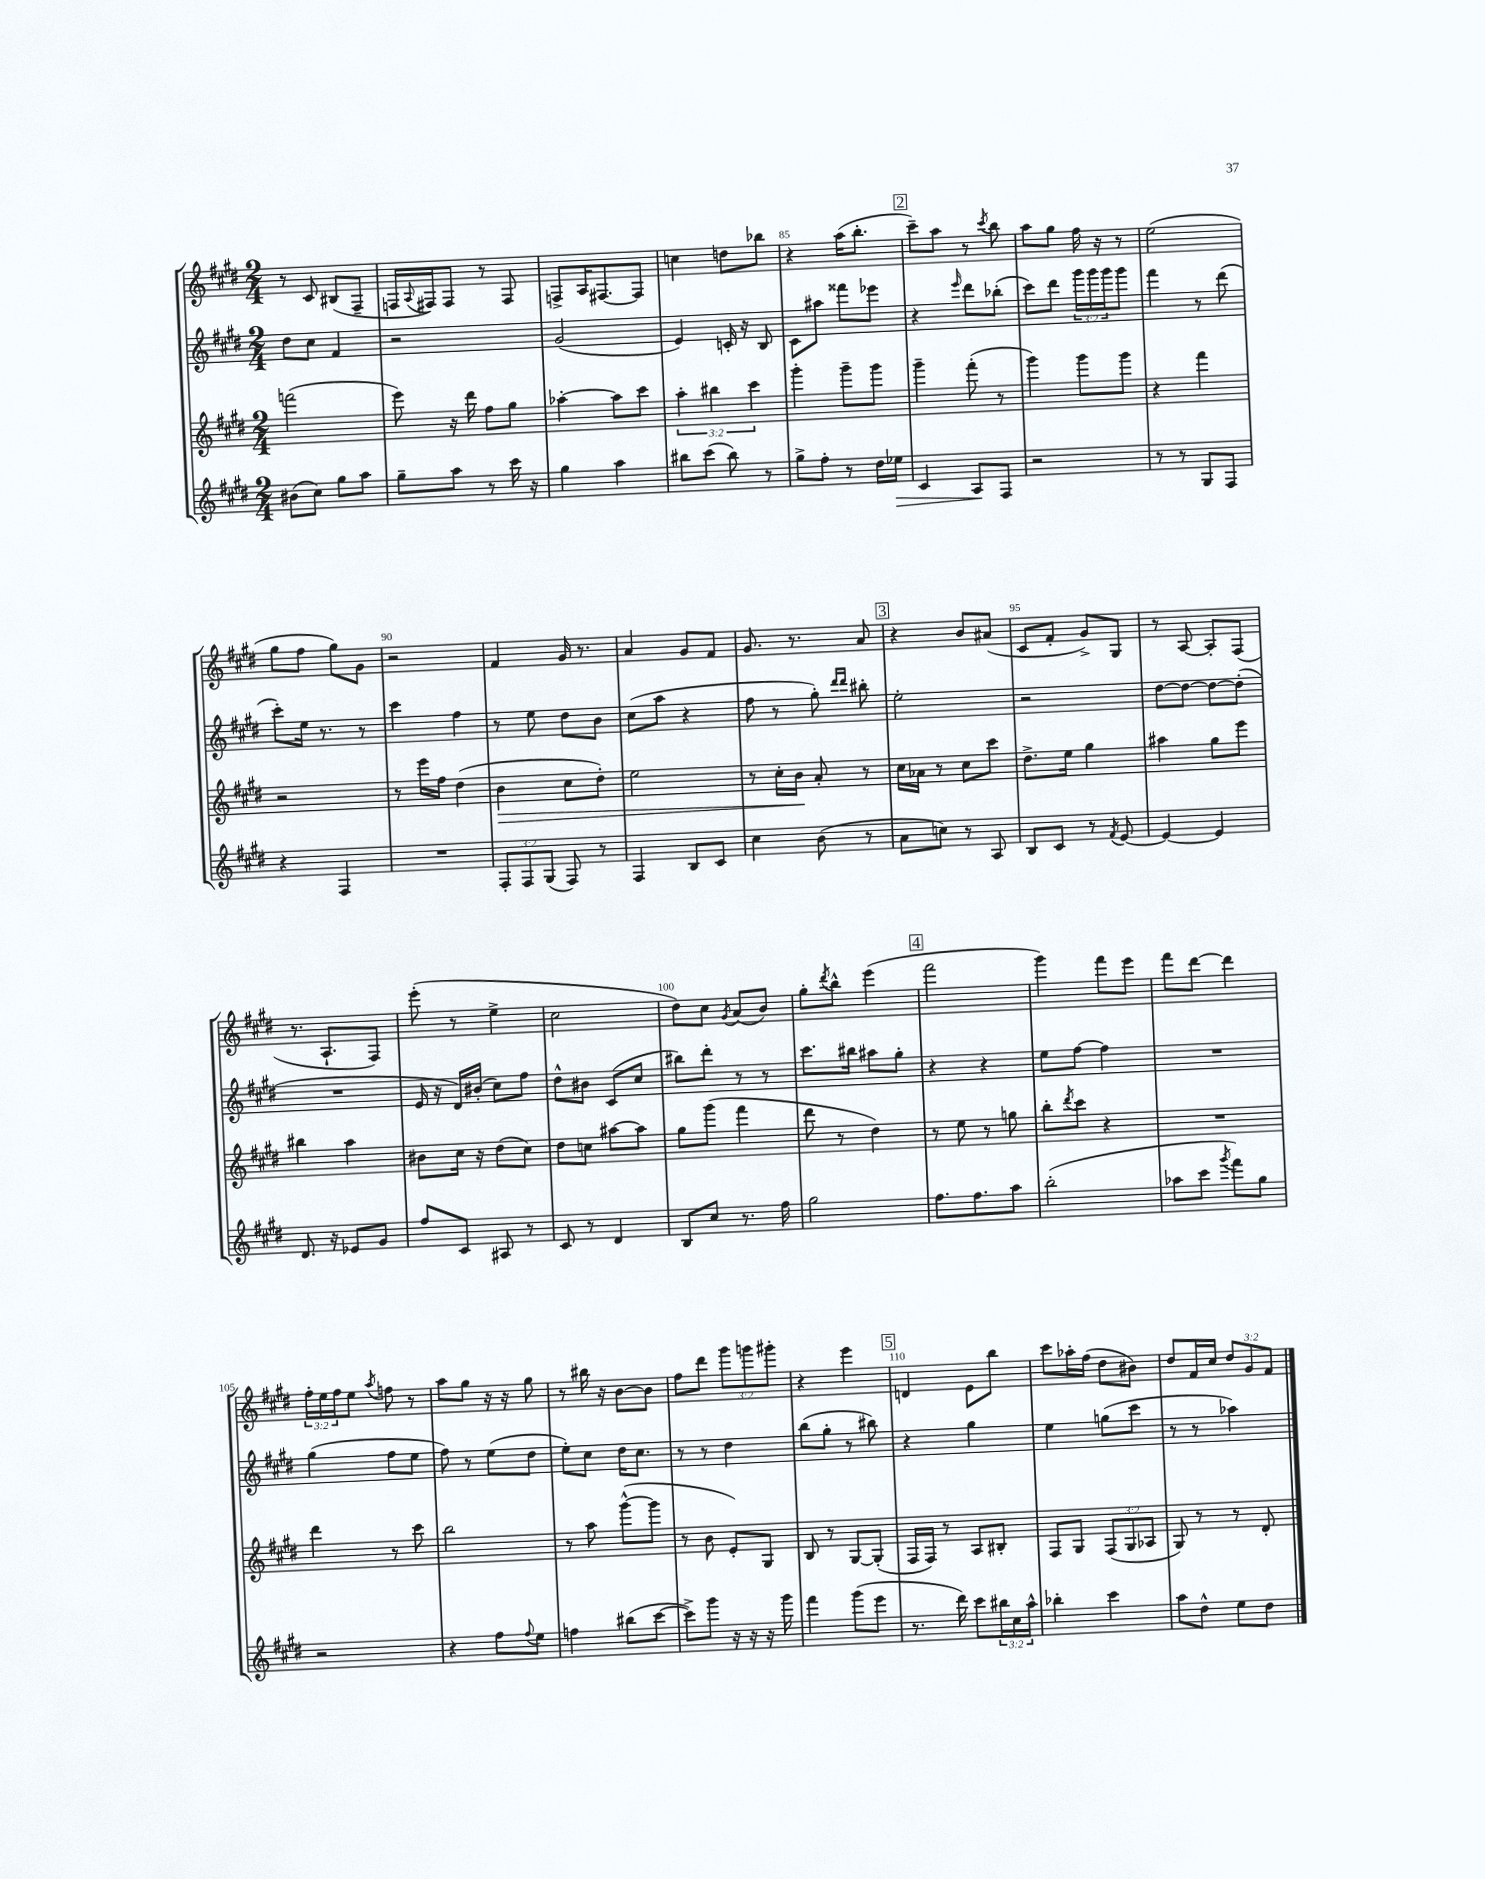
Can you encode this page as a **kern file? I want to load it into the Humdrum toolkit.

**kern	**kern	**kern	**kern
*staff4	*staff3	*staff2	*staff1
*clefG2	*clefG2	*clefG2	*clefG2
*k[f#c#g#d#]	*k[f#c#g#d#]	*k[f#c#g#d#]	*k[f#c#g#d#]
*M2/4	*M2/4	*M2/4	*M2/4
(8b#	(2fff	8dd#	8r
8cc#)	.	8cc#	8c#
8gg#	.	4f#	(8B#
8aa	.	.	8F#~
=	=	=	=
8gg#~	8eee)	2r	16F
.	.	.	8qqA
.	.	.	16F#)
8aa	16r	.	8F#
.	16ddd#	.	.
8r	8ff#	.	8r
16ccc#	8gg#	.	8F#
16r	.	.	.
=	=	=	=
4gg#	[4aa-'	(2g#	8F^
.	.	.	16A
.	.	.	[8.F#
4aa	8aa-]	.	.
.	8ccc#	.	8F#]
=	=	=	=
8bb#	6aa'	4e)	4cc
(8ccc#	.	.	.
.	6bb#	.	.
8bb#)	.	16c'	8dd
.	.	16r	.
.	6ccc#	.	.
8r	.	8B	8bb-
=	=	=	=
8gg#^	4ggg#'	8c#	4r
8ff#'	.	8aa#	.
8r	8ggg#~	8fff##	(16aa
.	.	.	8.bb'
16dd#	8ggg#	8eee-	.
16ee-	.	.	.
=	=	=	=
4c#	4ggg#~	4r	8ccc#~)
.	.	.	8aa
.	.	16qqeee	.
8A	(8fff#'	8ddd#	8r
.	.	.	8qccc#
8F#	8r	(8bb-'	8bb
=	=	=	=
2r	4ggg#)	8ccc#)	8aa
.	.	8ddd#	8gg#
.	8ggg#	24ggg#	16ff#
.	.	24ggg#	.
.	.	.	16r
.	.	24ggg#	.
.	8ggg#	8ggg#	8r
=	=	=	=
8r	4r	4fff#	(2ee
8r	.	.	.
8G#	4fff#	8r	.
8F#	.	(8ddd#	.
=	=	=	=
4r	2r	8ccc#')	8gg#
.	.	16ee	8ff#
.	.	8.r	.
4F#	.	.	8gg#)
.	.	8r	8g#
=	=	=	=
2r	8r	4ccc#	2r
.	16eee	.	.
.	16ff#	.	.
.	(4dd#	4ff#	.
=	=	=	=
12F#'	4b	8r	4f#
12F#	.	.	.
.	.	8ee	.
(12G#	.	.	.
8F#)	8cc#	8dd#	16g#
.	.	.	8.r
8r	8dd#')	8b	.
=	=	=	=
4F#	2ee	(8cc#	4a
.	.	8aa	.
8B	.	4r	8g#
8c#	.	.	8f#
=	=	=	=
4cc#	8r	8ff#	8.g#
.	16cc#'	8r	.
.	16b	.	8.r
(8b	8a'	8gg#')	.
.	.	16qqddd#	.
.	.	16qqddd#	.
8r	8r	8bb#'	8a
=	=	=	=
8a	16cc#	2ee'	4r
.	16a-	.	.
8cc)	8r	.	.
8r	8cc#	.	8b
8A	8ccc#	.	(8a#
=	=	=	=
8B	8.dd#^	2r	8c#
8c#	.	.	8f#'
.	16ee	.	.
8r	4gg#	.	8g#^)
8qf#	.	.	.
[8e	.	.	8G#
=	=	=	=
4e_	4aa#	[8dd#	8r
.	.	8dd#_	[8A
4e]	8gg#	8dd#_	8A']
.	8eee	(8dd#']	(8F#
=	=	=	=
8.d#	4bb#	2r	8.r
16r	.	.	8.A`
8e-	4aa	.	.
8g#	.	.	8F#)
=	=	=	=
8ff#	8b#	16e	(8eee'
.	.	16r	.
8c#	16cc#	16d#)	8r
.	16r	(16b#'	.
8A#	(8dd#	8cc#)	4ee^
8r	8cc#)	8ff#	.
=	=	=	=
8c#	8dd#	8dd#^^	2cc#
8r	8cc	8b#	.
4d#	[8aa#	(8c#	.
.	8aa#]	8cc#	.
=	=	=	=
8B	8gg#	8bb#)	8dd#)
8cc#	(8ggg#	8ddd#'	8cc#
.	.	.	8qg#
8.r	4fff#	8r	(8a
.	.	8r	8b)
16ff#	.	.	.
=	=	=	=
2gg#	8ddd#	8.ccc#	8gg#'
.	.	.	8qddd#
.	8r	.	8bb^^
.	.	16bb#	.
.	4dd#)	8aa#	(4eee
.	.	8gg#'	.
=	=	=	=
8.ff#	8r	4r	2fff#
.	8ee	.	.
8.ff#	.	.	.
.	8r	4r	.
8aa	8gg	.	.
=	=	=	=
(2bb'	8bb'	8ee	4ggg#)
.	8qddd#	.	.
.	8ccc#	[8ff#	.
.	4r	4ff#]	8fff#
.	.	.	8eee
=	=	=	=
8aa-	2r	2r	8fff#
8ccc#	.	.	[8ddd#
8qggg#	.	.	.
8fff#)	.	.	4ddd#]
8gg#	.	.	.
=	=	=	=
2r	4ddd#	(4gg#	24ff#'
.	.	.	24ee
.	.	.	24ff#
.	.	.	8ee
.	.	.	8qaa
.	8r	8ff#	8ff
.	8ccc#	8ee	8r
=	=	=	=
4r	2bb	8ff#)	8aa
.	.	8r	8gg#
8ff#	.	(8ee	16r
.	.	.	16r
8qqff#	.	.	.
8ee	.	8dd#	8gg#
=	=	=	=
4ff	8r	8ee')	8r
.	8aa	8cc#	16bb#
.	.	.	16r
(8bb#	([8ggg#^^	16dd#	[8b
.	.	8.cc#	.
[8ccc#	8ggg#]	.	8b]
=	=	=	=
8ccc#^])	8r	8r	8ff#
8ggg#	8b	8r	8ddd#
16r	8e')	4dd#	12ggg#
16r	.	.	.
.	.	.	12ggg
16r	8G#	.	.
.	.	.	12ggg#'
16ggg#	.	.	.
=	=	=	=
4fff#	8B	(8bb	4r
.	8r	8gg#'	.
(8ggg#	[8G#	8r	4eee
8eee	(8G#']	8bb#)	.
=	=	=	=
8.r	16F#	4r	4d
.	16F#)	.	.
.	8r	.	.
16ddd#)	.	.	.
8ccc#	8A	4gg#	8e
24bb#	8B#'	.	8bb
24cc#	.	.	.
24aa^^	.	.	.
=	=	=	=
4bb-'	8F#	4ee	8ccc#
.	8G#	.	16aa-'
.	.	.	(16ff#
4ccc#	(12F#	(8gg	8dd#
.	12G#	.	.
.	.	8ccc#	8b#)
.	12A-	.	.
=	=	=	=
8aa	8G#)	8r	8dd#
8dd#^^	8r	8r	16f#
.	.	.	16cc#
8ee	8r	4aa-)	12dd#
.	.	.	12g#
8dd#	8d#'	.	.
.	.	.	12f#
==	==	==	==
*-	*-	*-	*-
